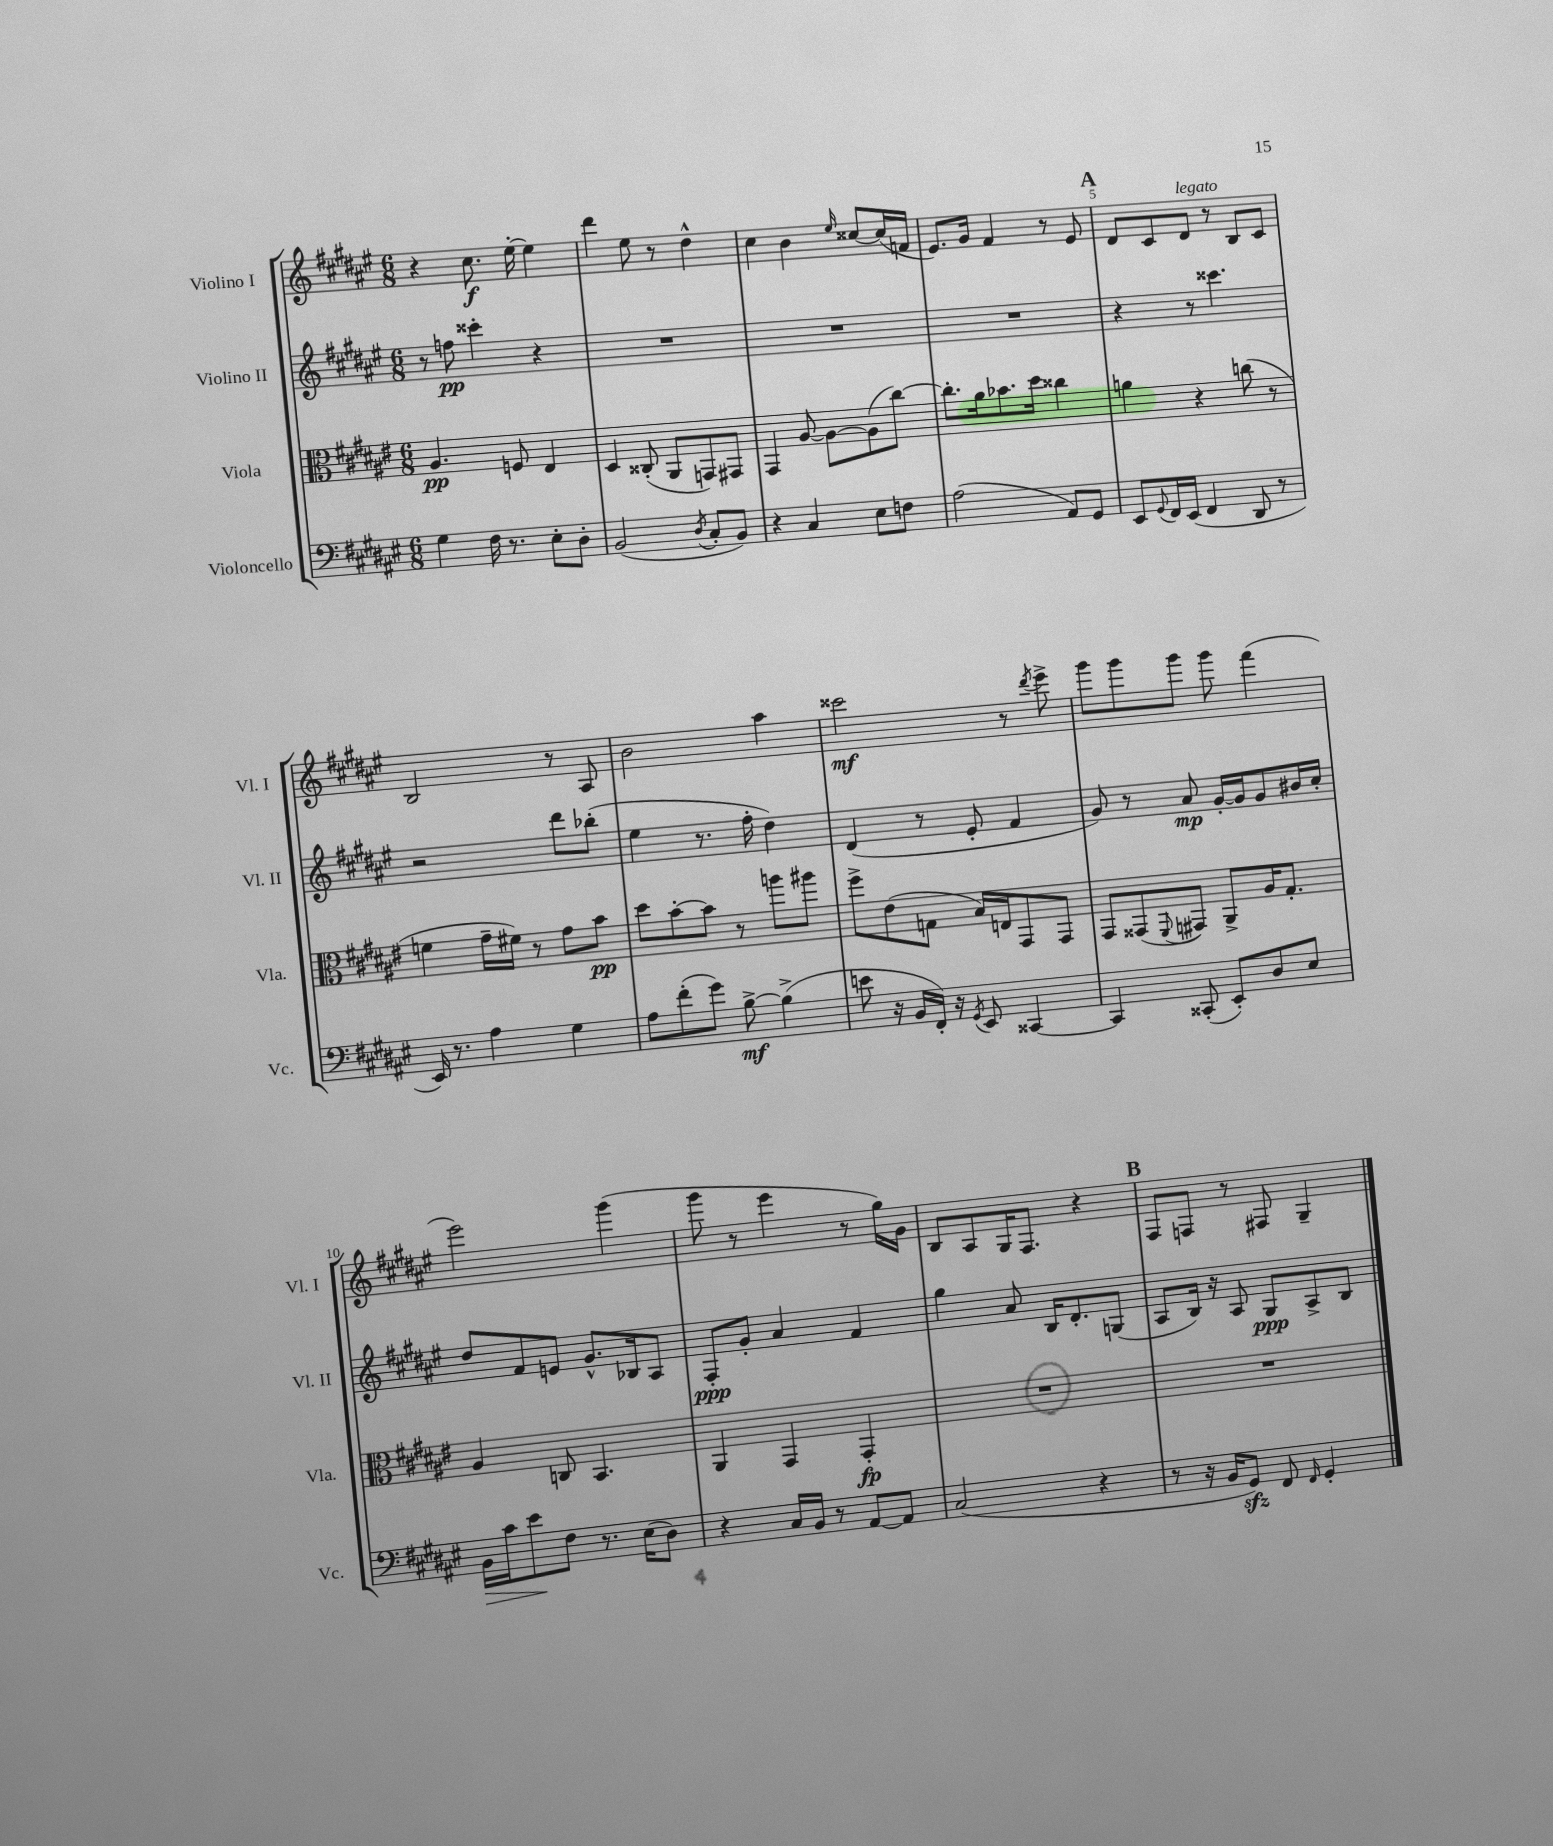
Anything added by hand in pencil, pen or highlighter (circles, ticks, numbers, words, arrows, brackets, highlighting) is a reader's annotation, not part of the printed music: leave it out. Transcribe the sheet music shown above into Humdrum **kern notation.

**kern	**kern	**kern	**kern
*staff4	*staff3	*staff2	*staff1
*clefF4	*clefC3	*clefG2	*clefG2
*k[f#c#g#d#a#e#]	*k[f#c#g#d#a#e#]	*k[f#c#g#d#a#e#]	*k[f#c#g#d#a#e#]
*M6/8	*M6/8	*M6/8	*M6/8
4G#	4.A#	8r	4r
.	.	8ff	.
16F#	.	4ccc##'	8.cc#
8.r	.	.	.
.	8F	.	.
.	.	.	[16ee#'
8E#'	4E#	4r	4ee#]
8D#'	.	.	.
=	=	=	=
(2BB	4D#	2.r	4ddd#
.	(8C##'	.	8ee#
.	8AA#	.	8r
8qD#	.	.	.
8C#'	8GG)	.	4dd#^^
8BB)	8GG#	.	.
=	=	=	=
4r	4GG#	2.r	4cc#
4C#	[8A#	.	4b
.	8A#_	.	.
.	.	.	16qqee#
8E#	(8A#]	.	[8cc##
8F	[8cc#)	.	(16cc##]
.	.	.	16f
=	=	=	=
(2A#	8.cc#']	2.r	8.e#)
.	16a#	.	16g#
.	8.b-	.	4f#
.	16dd#	.	.
8AA#)	4cc##	.	8r
8GG#	.	.	8e#
=	=	=	=
8EE#	4a	4r	8d#
8qqGG#	.	.	.
16FF#	.	.	8c#
(16EE#	.	.	.
4FF#	4r	8r	8d#
.	.	4.ccc##	8r
8DD#	(8cc	.	8B
8r	8r	.	8c#
=	=	=	=
16EE#)	4f	2r	2B
8.r	.	.	.
4A#	16g#~	.	.
.	16f#)	.	.
.	8r	.	.
4G#	8g#	8ddd#	8r
.	8b	(8bb-'	8A#
=	=	=	=
8A#	8dd#	4ee#	2b
(8f#'	[8b'	.	.
8g#)	8b]	8.r	.
[8B^	8r	.	.
.	.	16ff#'	.
(4B^]	8aa	4dd#)	4aa#
.	8aa#	.	.
=	=	=	=
8e	8ff#^	(4d#	2ccc##
16r	(8e#	.	.
16BB	.	.	.
16FF#')	8G	8r	.
16r	.	.	.
8qGG#	.	.	.
8EE#	16B)	8e#'	.
.	16E	.	.
[4CC##	8GG#	4f#	8r
.	.	.	8qddd#
.	8GG#	.	8eee#^
=	=	=	=
4CC##]	8GG#	8g#)	8ggg#
.	(8GG##	8r	8ggg#
.	8qqFF#	.	.
(8CC##'	8GG#)	8a#	8ggg#
8EE#')	8AA#^	[16g#'	8ggg#
.	.	16g#]	.
8D#	16A#	8g#	(4fff#
.	8.G#'	.	.
8E#	.	16b#	.
.	.	16cc#'	.
=	=	=	=
16BB	4A#	8dd#	2eee#)
16c#	.	.	.
8e#	.	8f#	.
8F#	8C	8e	.
8.r	4.BB	8.g#^^	.
.	.	.	(4ggg#
(16E#	.	16B-	.
8D#)	.	8A#	.
=	=	=	=
4r	4AA#	8F#'	8ggg#
.	.	8g#'	8r
16C#	4GG#	4a#	4eee#
16BB	.	.	.
8r	.	.	.
[8AA#	4GG#'	4f#	8r
8AA#]	.	.	16gg#)
.	.	.	16g#
=	=	=	=
(2C#	2.r	4gg#	8B
.	.	.	8A#
.	.	8a#	16G#
.	.	.	8.F#
.	.	16B	.
.	.	8.d#'	.
4r	.	.	4r
.	.	(8G	.
=	=	=	=
8r	2.r	8A#	8F#
16r	.	16B)	8F
16BB	.	16r	.
8GG#)	.	8A#	8r
8FF#	.	8G#	8F#
16qqFF#	.	.	.
4GG#'	.	8A#^	4G#~
.	.	8B	.
==	==	==	==
*-	*-	*-	*-
